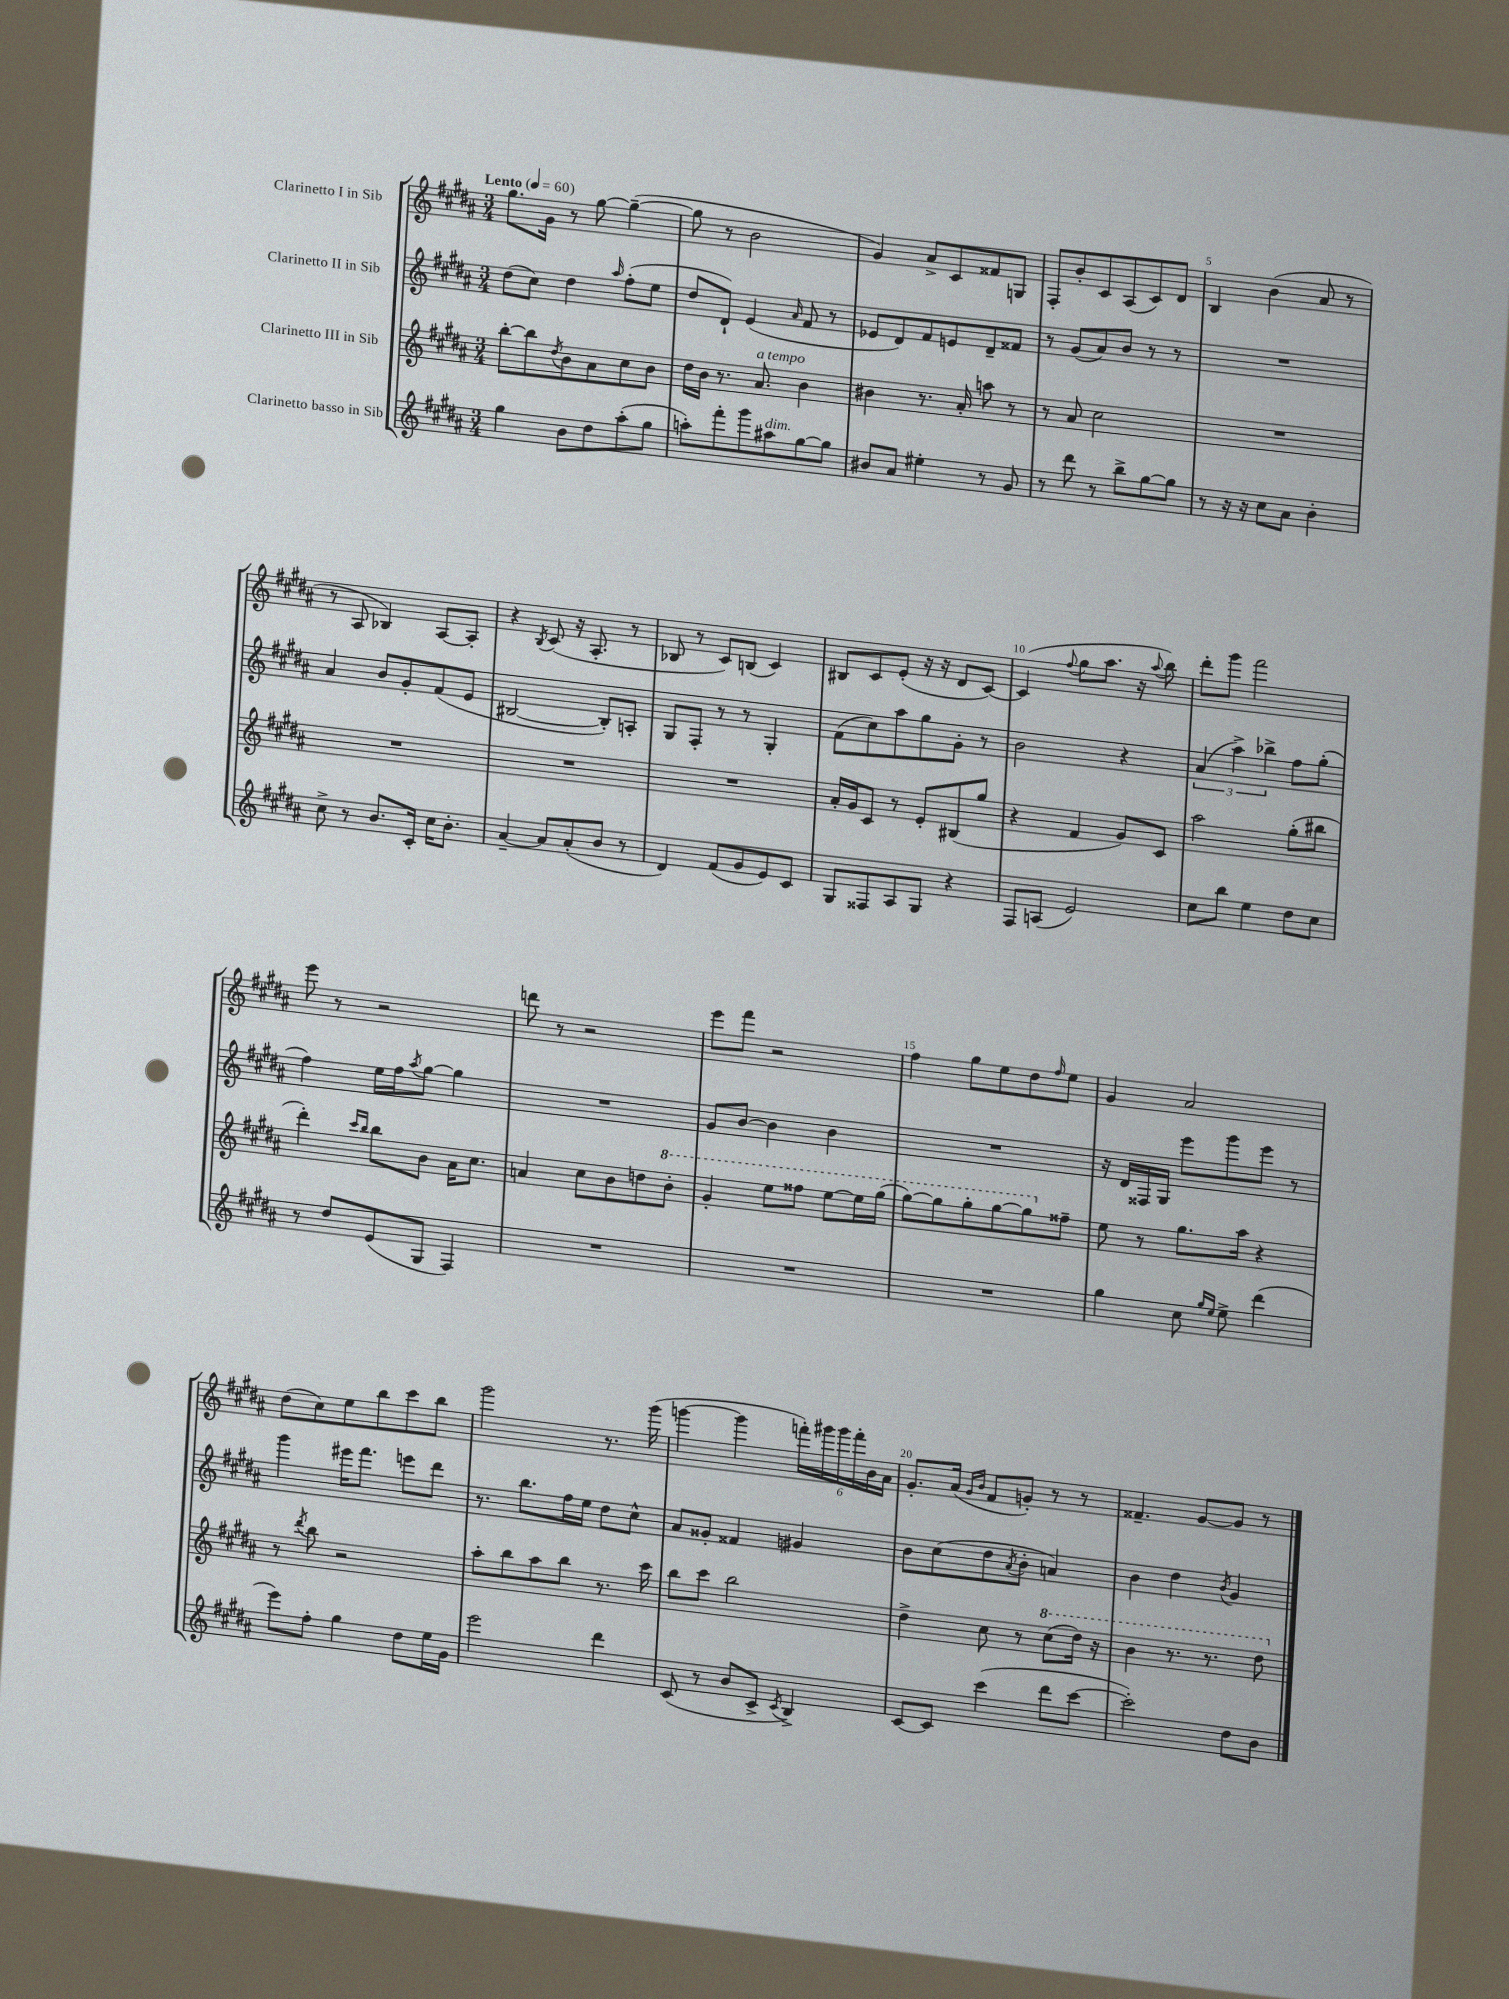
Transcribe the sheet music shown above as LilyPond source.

<<
\new StaffGroup <<
\new Staff = "s0" \with { instrumentName = "Clarinetto I in Sib" } {
    \clef treble \key b \major \numericTimeSignature \time 3/4 \tempo "Lento" 4 = 60
    gis''8. gis'16 r8 gis''8~ gis''4~--( |
    gis''8 r8 b'2 |
    gis'4) ais'8-> cis'8 fisis'8 g8 |
    fis8-. b'8-. cis'8 ais8( cis'8) dis'8 |
    b4 b'4( ais'8 r8 |
    r8 ais8 bes4) ais8~ ais8-. |
    r4 \acciaccatura { b8 } cis'8( r16 ais8.-. r8 |
    bes8 r8 cis'8) b8( cis'4) |
    bis8 cis'8 e'8-.( r16 r16 dis'8 cis'8~) |
    cis'4( \appoggiatura { fis''8 } gis''8 ais''8. r16 \appoggiatura { ais''8 } b''8) |
    dis'''8-. gis'''8 fis'''2 |
    e'''8 r8 r2 |
    d'''8 r8 r2 |
    e'''8 fis'''8 r2 |
    fis''4 gis''8 e''8 dis''8 \grace { fis''16 } e''8 |
    gis'4 ais'2 |
    dis''8( cis''8) e''8 b''8 cis'''8 b''8 |
    gis'''2 r8. gis'''16( |
    g'''4~ g'''4 \tuplet 6/4 { f'''16-.) gis'''16 gis'''16 f'''16-. b'16 ais'16 } |
    gis'8.-. ais'16( \grace { gis'16 b'16 } fis'8 g'8-.) r8 r8 |
    fisis'4.-- gis'8~ gis'8 r8 \bar "|." |
}
\new Staff = "s1" \with { instrumentName = "Clarinetto II in Sib" } {
    \clef treble \key b \major \numericTimeSignature \time 3/4
    dis''8( cis''8) dis''4 \grace { ais''16 } fis''8-.( e''8 |
    dis''8 dis'8-!) e'4( \grace { ais'16 } fis'8 r8 |
    ees'8 dis'8) fis'8 e'8 dis'8-- fisis'8 |
    r8 gis'8( ais'8) b'8 r8 r8 |
    R2. |
    ais'4 b'8 gis'8-. fis'8( e'8 |
    bis2~ bis8-.) a8-. |
    gis8 fis8-. r8 r8 gis4-. |
    fis'8( cis''8) ais''8 gis''8 gis'8-. r8 |
    b'2 r4 |
    \tuplet 3/2 { ais'4( ais''4->) bes''4-> } fis''8 gis''8-.( |
    fis''4) e''16 fis''16 \acciaccatura { ais''8 } gis''8~ gis''4 |
    R2. |
    gis'8 b'8~ b'4 b'4 |
    R2. |
    r16 dis'16 fisis16 gis16 e'''8 gis'''8 e'''8 r8 |
    gis'''4 eis'''16 fis'''8. e'''8 dis'''8 |
    r8. b''8. fis''16 e''16 dis''8 cis''8-^ |
    ais'8 gisis'8-. fisis'4 gis'4 |
    b'8 cis''8( dis''8 \acciaccatura { ais'8 } b'8-. a'4) |
    b'4 dis''4 \acciaccatura { b'8 } gis'4 \bar "|." |
}
\new Staff = "s2" \with { instrumentName = "Clarinetto III in Sib" } {
    \clef treble \key b \major \numericTimeSignature \time 3/4
    b''8~-. b''8 \acciaccatura { dis''8 } b'8 ais'8 cis''8 b'8 |
    dis''16 b'16 r8. ais'8.^\markup { \italic "a tempo" } b'4 |
    bis'4 r8. ais'16-. a''8 r8 |
    r8 ais'8 cis''2 |
    R2. |
    R2. |
    R2. |
    R2. |
    ais'16-. gis'16 cis'8 r8 e'8-. bis8( gis''8 |
    r4 fis'4 gis'8) cis'8 |
    ais''2 gis''8-.( bis''8 |
    dis'''4-.) \grace { cis'''16 b''16 } b''8 b'8 ais'16 cis''8. |
    a'4 cis''8 b'8 d''8 \ottava #1 b''8-. |
    gis''4-. e'''8 fisis'''8 e'''8~ e'''16 gis'''16( |
    gis'''8~) gis'''8 gis'''8-. gis'''8~ gis'''8 \ottava #0 fisis''8-- |
    e''8 r8 gis''8. ais''16 r4 |
    r8 \acciaccatura { dis'''8 } b''8 r2 |
    ais''8-. b''8 ais''8 b''8 r8. cis'''16 |
    b''8 cis'''8 b''2 |
    dis''4-> cis''8 r8 \ottava #1 cis'''8( dis'''16) r16 |
    b''4 r8. r8. dis'''8 \ottava #0 \bar "|." |
}
\new Staff = "s3" \with { instrumentName = "Clarinetto basso in Sib" } {
    \clef treble \key b \major \numericTimeSignature \time 3/4
    gis''4 b'8 dis''8 ais''8-.( gis''8 |
    a''8-.) fis'''8-. gis'''8 ais''8^\markup { \italic "dim." } gis''8~ gis''8 |
    bis'8 ais'8 eis''4-. r8 gis'8 |
    r8 dis'''8 r8 b''8-> gis''8~ gis''8 |
    r8 r16 r16 cis''8 ais'8 b'4-. |
    cis''8-> r8 b'8. cis'16-. cis''16 b'8.-. |
    ais'4~-- ais'8 ais'8-.( b'8 r8 |
    dis'4) fis'8( gis'8 e'8) cis'8 |
    gis8 fisis8 ais8 gis8 r4 |
    fis8 a8( e'2) |
    cis''8 b''8 e''4 dis''8 cis''8 |
    r8 dis''8 e'8( gis8 fis4) |
    R2. |
    R2. |
    R2. |
    gis''4 cis''8 \grace { gis''16 e''16 } e''8-> dis'''4( |
    e'''8) fis''8-. gis''4 dis''8 e''16 gis'16 |
    e'''2 dis'''4 |
    cis'8( r8 b'8 cis'8-> \acciaccatura { cis'8 } b4->) |
    cis'8~ cis'8 cis'''4( dis'''8 cis'''8~ |
    cis'''2-.) dis''8 b'8 \bar "|." |
}
>>
>>
\layout { \context { \Score \override BarNumber.break-visibility = ##(#f #t #t) barNumberVisibility = #(every-nth-bar-number-visible 5) } }
